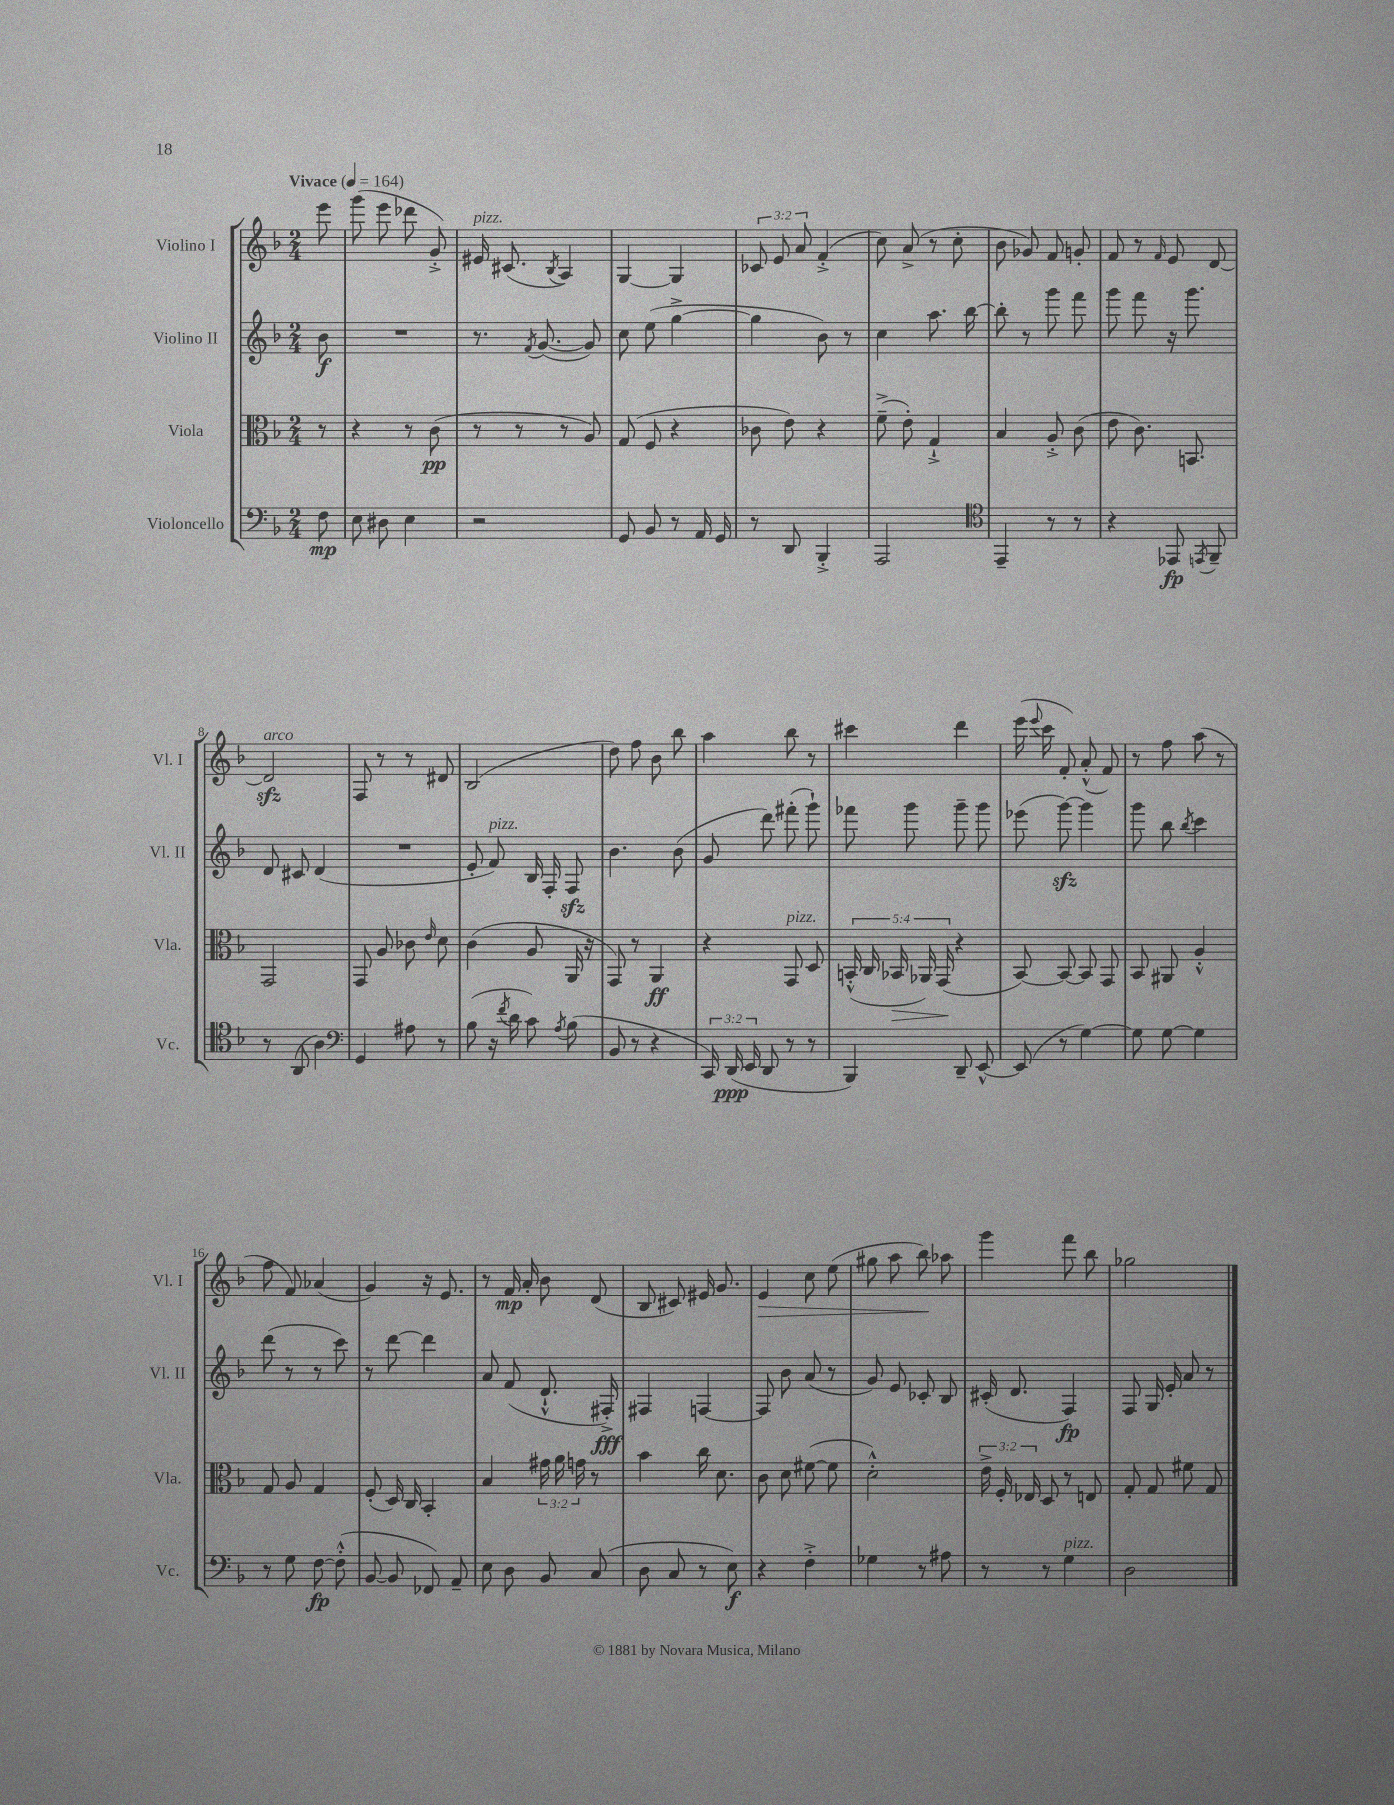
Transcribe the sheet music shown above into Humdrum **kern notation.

**kern	**dynam	**kern	**dynam	**kern	**dynam	**kern	**dynam
*part4	*part4	*part3	*part3	*part2	*part2	*part1	*part1
*staff4	*staff4	*staff3	*staff3	*staff2	*staff2	*staff1	*staff1
*I"Violoncello	*	*I"Viola	*	*I"Violino II	*	*I"Violino I	*
*I'Vc.	*	*I'Vla.	*	*I'Vl. II	*	*I'Vl. I	*
*clefF4	*	*clefC3	*	*clefG2	*	*clefG2	*
*k[b-]	*	*k[b-]	*	*k[b-]	*	*k[b-]	*
*M2/4	*	*M2/4	*	*M2/4	*	*M2/4	*
*MM164	*	*MM164	*	*MM164	*	*MM164	*
=	=	=	=	=	=	=	=
!	!	!	!	!	!	!LO:TX:a:B:t=Vivace	!
8F\	mp	8r	.	8b-\	f	8eee\	.
=1	=1	=1	=1	=1	=1	=1	=1
8E\	.	4r	.	2r	.	(8ggg\	.
8D#X\	.	.	.	.	.	8eee\	.
4E\	.	8r	.	.	.	8ddd-X\	.
.	.	(8c\	pp	.	.	8g'^/)	.
=2	=2	=2	=2	=2	=2	=2	=2
!	!	!	!	!	!	!LO:TX:a:i:t=pizz.	!
2r	.	8r	.	8.r	.	16e#X/	.
.	.	.	.	.	.	(8.c#X/	.
.	.	8r	.	.	.	.	.
.	.	.	.	8qf/	.	.	.
.	.	.	.	([8.g/	.	.	.
.	.	.	.	.	.	8qB-/	.
.	.	8r	.	.	.	4A/)	.
.	.	8A/)	.	8g/])	.	.	.
=3	=3	=3	=3	=3	=3	=3	=3
8GG/	.	(8G/	.	8cc\	.	[4G/	.
8BB-/	.	8F/	.	(8ee\	.	.	.
8r	.	4r	.	[4gg^\	.	4G/]	.
16AA/	.	.	.	.	.	.	.
16GG/	.	.	.	.	.	.	.
=4	=4	=4	=4	=4	=4	=4	=4
8r	.	8c-X\	.	4gg\]	.	12c-X/	.
.	.	.	.	.	.	12e/	.
8DD/	.	8e\)	.	.	.	.	.
.	.	.	.	.	.	12a/	.
4BBB-'^/	.	4r	.	8b-\)	.	(4f'^/	.
.	.	.	.	8r	.	.	.
=5	=5	=5	=5	=5	=5	=5	=5
2AAA/	.	(8f~^\	.	4cc\	.	8cc\)	.
.	.	8e'\)	.	.	.	(8a^/	.
.	.	4G`^/	.	8.aa\	.	8r	.
.	.	.	.	.	.	8cc'\	.
.	.	.	.	[16bb-\	.	.	.
=6	=6	=6	=6	=6	=6	=6	=6
*clefC4	*	*	*	*	*	*	*
4EE~/	.	4B-/	.	8bb-'\]	.	8b-\	.
.	.	.	.	8r	.	8g-X/)	.
8r	.	8A'^/	.	8ggg\	.	8f/	.
8r	.	(8c\	.	8fff\	.	8gn'/	.
=7	=7	=7	=7	=7	=7	=7	=7
4r	.	8e\	.	8ggg\	.	8f/	.
.	.	8.c\)	.	8fff\	.	8r	.
.	.	.	.	.	.	16qqf/	.
8EE-X/	fp	.	.	16r	.	8e/	.
.	.	8.BBn/	.	8.ggg\	.	.	.
8qEEn/	.	.	.	.	.	.	.
8FF~/	.	.	.	.	.	[8d/	.
!!LO:LB:g=z
=8	=8	=8	=8	=8	=8	=8	=8
!	!	!	!	!	!	!LO:TX:a:i:t=arco	!
8r	.	2GG/	.	8d/	.	2dzz/]	.
(8AA/	.	.	.	8c#X/	.	.	.
4A\)	.	.	.	(4d/	.	.	.
=9	=9	=9	=9	=9	=9	=9	=9
*clefF4	*	*	*	*	*	*	*
4GG/	.	8GG/	.	2r	.	8F/	.
.	.	8A/	.	.	.	8r	.
8A#X\	.	8c-X\	.	.	.	8r	.
.	.	16qqe/	.	.	.	.	.
8r	.	8d\	.	.	.	8d#X/	.
=10	=10	=10	=10	=10	=10	=10	=10
(8B-\	.	(4c\	.	8e'/	.	(2B-/	.
!	!	!	!	!LO:TX:a:i:t=pizz.	!	!	!
16r	.	.	.	8f/)	.	.	.
8qf/	.	.	.	.	.	.	.
16d\	.	.	.	.	.	.	.
8c\)	.	8A/	.	16B-/	.	.	.
.	.	.	.	16F'/	.	.	.
8qA/	.	.	.	.	.	.	.
(8B-\	.	16AA/	.	8Fzz/	.	.	.
.	.	16r	.	.	.	.	.
=11	=11	=11	=11	=11	=11	=11	=11
8BB-/	.	8GG/)	.	4.b-\	.	8dd\)	.
8r	.	8r	.	.	.	8ff\	.
4r	.	4AA/	ff	.	.	8b-\	.
.	.	.	.	(8b-\	.	8bb-\	.
=12	=12	=12	=12	=12	=12	=12	=12
24CC/)	.	4r	.	8g/	.	4aa\	.
(24DD/	ppp	.	.	.	.	.	.
24EE/	.	.	.	.	.	.	.
8DD/	.	.	.	8ddd\)	.	.	.
!	!	!LO:TX:a:i:t=pizz.	!	!	!	!	!
8r	.	8GG/	.	(8fff#X'\	.	8bb-\	.
8r	.	8D/	.	8ggg`\)	.	8r	.
=13	=13	=13	=13	=13	=13	=13	=13
4BBB-/)	.	(20BBn'^^/	.	8fff-X\	.	4ccc#X\	.
.	.	20C/	.	.	.	.	.
!	!	!	!LO:HP:b	!	!	!	!
.	.	20BB-X/	>	.	.	.	.
.	.	.	.	8ggg\	.	.	.
.	.	20AA-X/)	.	.	.	.	.
.	.	(20GG/	.	.	.	.	.
8DD~/	.	4r	]	8ggg~\	.	4ddd\	.
[8EE^^/	.	.	.	8ggg\	.	.	.
=14	=14	=14	=14	=14	=14	=14	=14
(8EE/]	.	[8BB-/)	.	(8eee-X\	.	(16eee\	.
.	.	.	.	.	.	8qqeee/	.
.	.	.	.	.	.	16ccc\	.
8r	.	8BB-/_	.	[8gggzz\)	.	8f'/)	.
[4G\)	.	8BB-/]	.	4ggg\]	.	(8a'^^/	.
.	.	8GG/	.	.	.	8f/)	.
=15	=15	=15	=15	=15	=15	=15	=15
8G\]	.	8BB-/	.	8ggg\	.	8r	.
[8G\	.	8AA#X/	.	8bb-\	.	8ff\	.
.	.	.	.	8qbb-/	.	.	.
4G\]	.	4A'^^/	.	4ccc\	.	(8aa\	.
.	.	.	.	.	.	8r	.
!!LO:LB:g=z
=16	=16	=16	=16	=16	=16	=16	=16
8r	.	8G/	.	(8ddd\	.	8ff\	.
8G\	.	8A/	.	8r	.	8f/)	.
[8F\	fp	4G/	.	8r	.	(4a-X/	.
(8F'^^\]	.	.	.	8ccc\)	.	.	.
=17	=17	=17	=17	=17	=17	=17	=17
[8BB-/	.	(8F'/	.	8r	.	4g/)	.
8BB-/]	.	16D/)	.	[8ddd\	.	.	.
.	.	16C/	.	.	.	.	.
8FF-X/)	.	4BB-'/	.	4ddd\]	.	16r	.
.	.	.	.	.	.	8.e/	.
8AA~/	.	.	.	.	.	.	.
=18	=18	=18	=18	=18	=18	=18	=18
8E\	.	4B-/	.	8a/	.	8r	.
8D\	.	.	.	(8f/	.	16f/	mp
.	.	.	.	.	.	16a'/	.
8BB-/	.	24g#X\	.	8.d`^^/	.	8b-\	.
.	.	24a\	.	.	.	.	.
.	.	24gn\	.	.	.	.	.
(8C/	.	8r	.	.	.	(8d/	.
.	.	.	.	16F#X'^/)	fff	.	.
=19	=19	=19	=19	=19	=19	=19	=19
8D\	.	4b-\	.	4F#X/	.	8B-/	.
8C/	.	.	.	.	.	8c#X/)	.
8r	.	16cc\	.	[4Fn/	.	16e#X/	.
.	.	8.d\	.	.	.	8.g/	.
8E\)	f	.	.	.	.	.	.
=20	=20	=20	=20	=20	=20	=20	=20
!	!	!	!	!	!	!	!LO:HP:b
4r	.	8c\	.	8F/]	.	4e/	>
.	.	8d\	.	8b-\	.	.	.
4F'^\	.	([8f#X\	.	(8a/	.	8cc\	.
.	.	8f#\]	.	8r	.	(8ee\	.
=21	=21	=21	=21	=21	=21	=21	=21
4G-X\	.	2d'^^\)	.	8g/)	.	8gg#X\	.
.	.	.	.	8e/	.	8aa\	.
8r	.	.	.	8c-X'/	.	8bb-\)	.
8A#X\	.	.	.	8B-/	.	8aa-X\	]
=22	=22	=22	=22	=22	=22	=22	=22
8r	.	24e^\	.	(16c#X'/	.	4ggg\	.
.	.	24F'/	.	.	.	.	.
.	.	.	.	8.d/	.	.	.
.	.	24E-X/	.	.	.	.	.
8r	.	8D/	.	.	.	.	.
!LO:TX:a:i:t=pizz.	!	!	!	!	!	!	!
4G\	.	8r	.	4F/)	fp	8fff\	.
.	.	8En/	.	.	.	8bb-\	.
=23	=23	=23	=23	=23	=23	=23	=23
2D\	.	8G'/	.	8F/	.	2gg-X\	.
.	.	8G/	.	16G/	.	.	.
.	.	.	.	16e'/	.	.	.
.	.	8f#X\	.	8a/	.	.	.
.	.	8G/	.	8r	.	.	.
==	==	==	==	==	==	==	==
*-	*-	*-	*-	*-	*-	*-	*-
